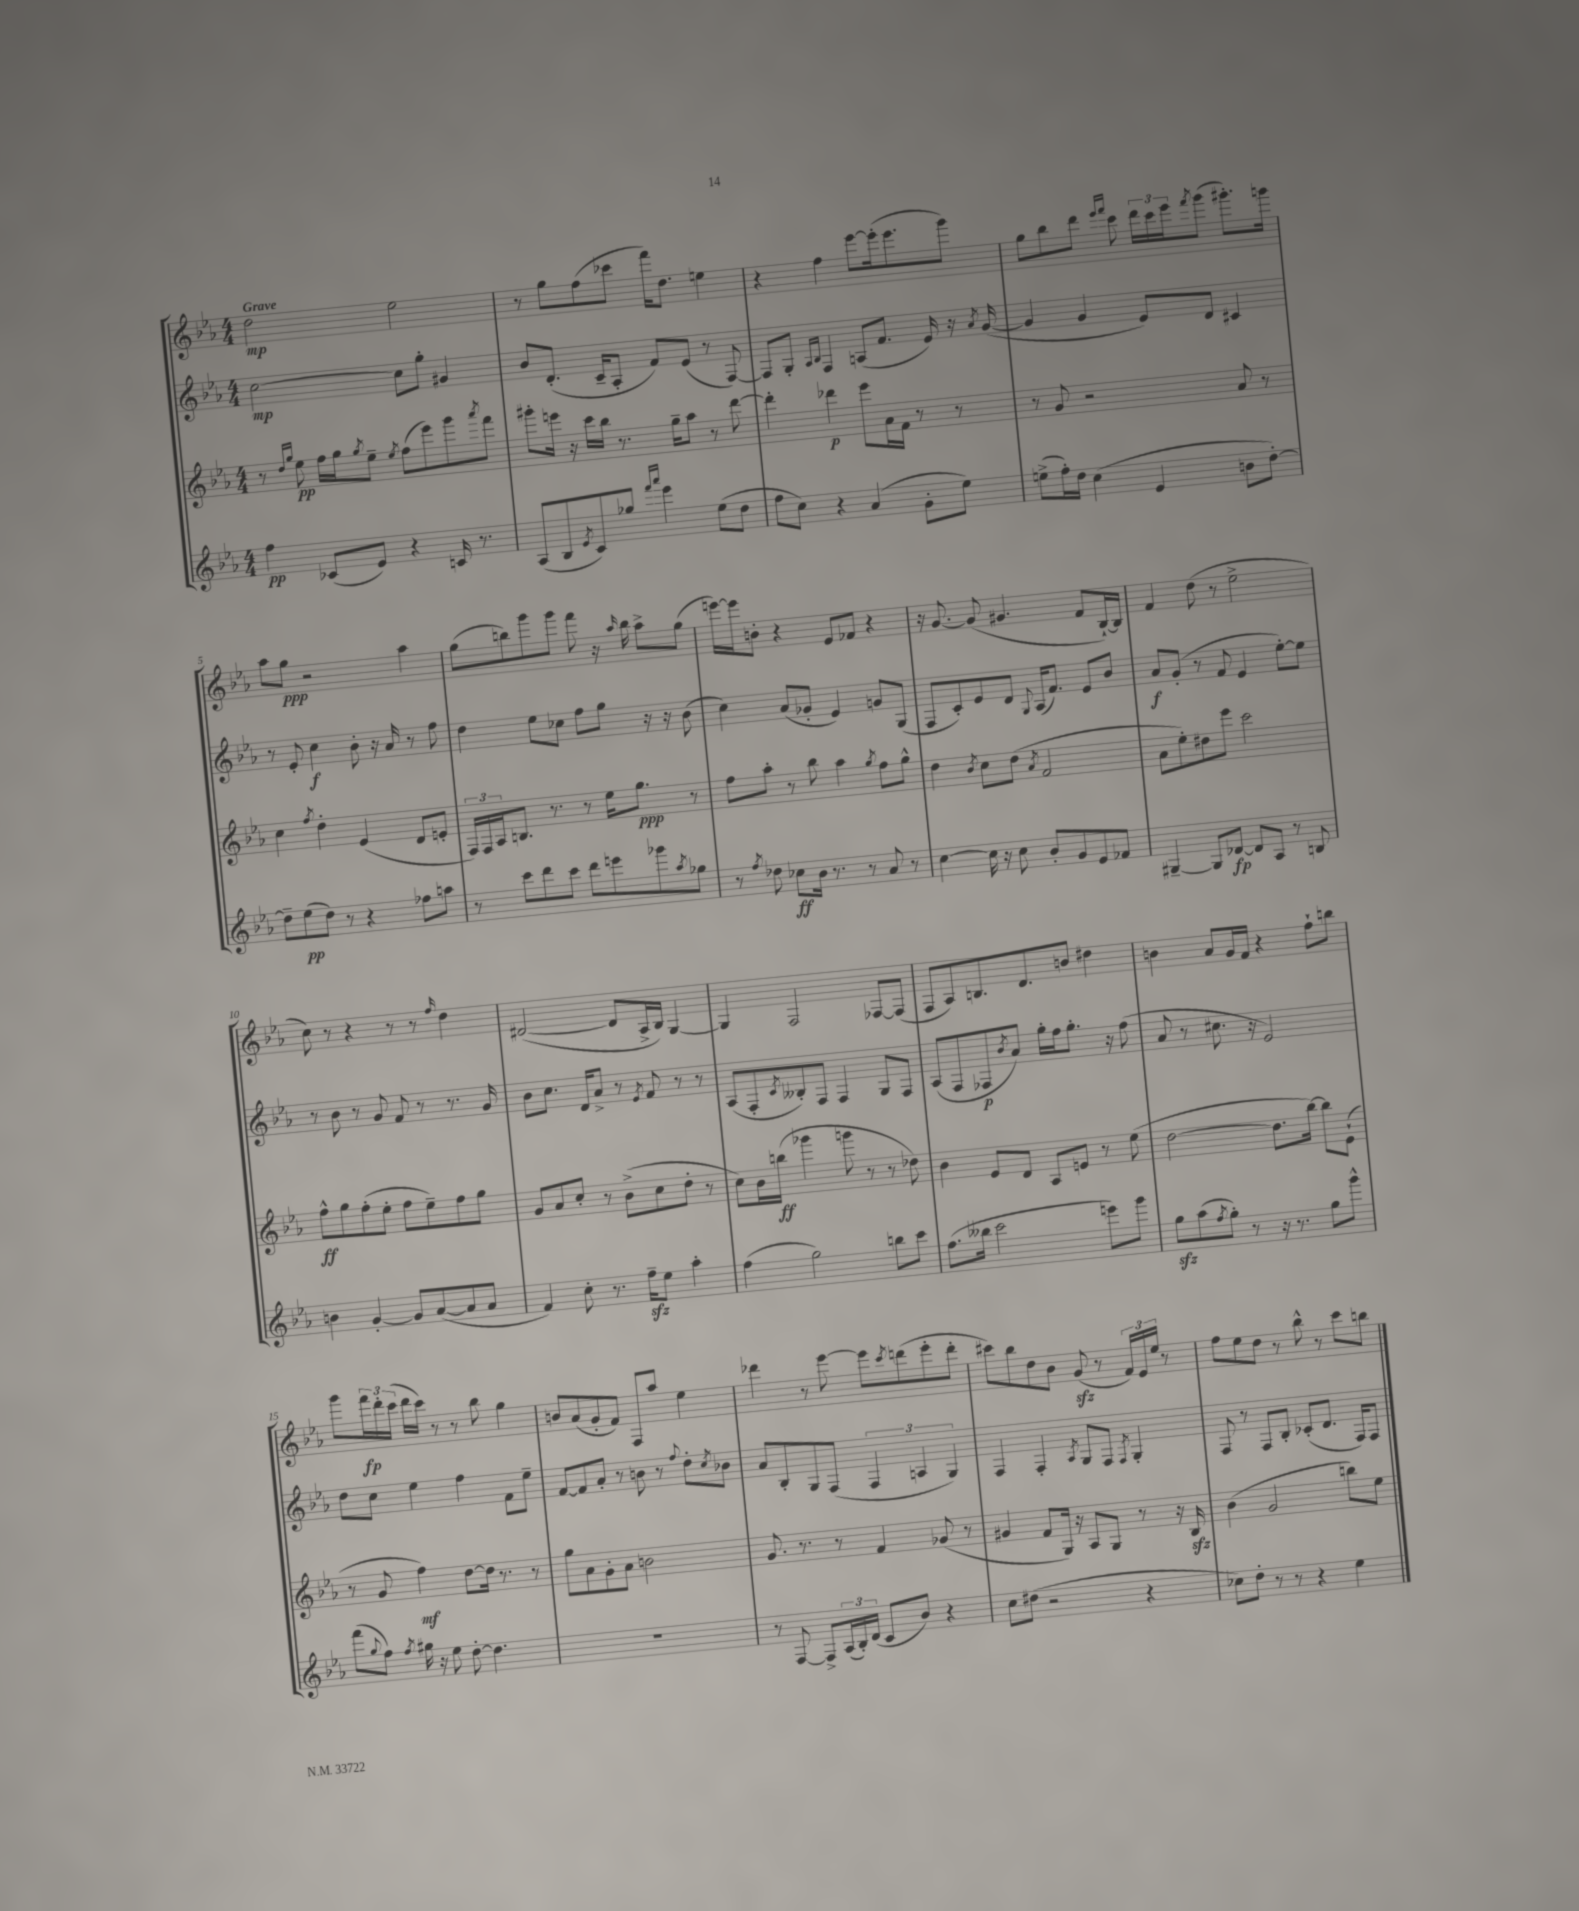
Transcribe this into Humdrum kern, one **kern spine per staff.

**kern	**dynam	**kern	**dynam	**kern	**dynam	**kern	**dynam
*part4	*part4	*part3	*part3	*part2	*part2	*part1	*part1
*staff4	*staff4	*staff3	*staff3	*staff2	*staff2	*staff1	*staff1
*clefG2	*	*clefG2	*	*clefG2	*	*clefG2	*
*k[b-e-a-]	*	*k[b-e-a-]	*	*k[b-e-a-]	*	*k[b-e-a-]	*
*M4/4	*	*M4/4	*	*M4/4	*	*M4/4	*
=1	=1	=1	=1	=1	=1	=1	=1
!	!	!	!	!	!	!LO:TX:a:B:t=Grave	!
4ff\	pp	8r	.	[2cc\	mp	2dd\	mp
.	.	16qqdd/LL	.	.	.	.	.
.	.	16qqgg/JJ	.	.	.	.	.
.	.	8ee-\	pp	.	.	.	.
(8c-X/L	.	16ff\LL	.	.	.	.	.
.	.	16gg\J	.	.	.	.	.
.	.	8qgg/	.	.	.	.	.
8e-/J)	.	8ee-~\J	.	.	.	.	.
.	.	8qee-/	.	.	.	.	.
4r	.	(8ff\L	.	8cc\L]	.	2ee-\	.
.	.	8eee-\)	.	8gg'\J	.	.	.
16cn/	.	8ggg\	.	4g#X/	.	.	.
8.r	.	.	.	.	.	.	.
.	.	8qaaa-/	.	.	.	.	.
.	.	8fff\J	.	.	.	.	.
=2	=2	=2	=2	=2	=2	=2	=2
(8A-/L	.	8ggg#X'\L	.	8b-/L	.	8r	.
8B-/	.	16eeen\Jk	.	(8.d'/J	.	8gg\L	.
.	.	16r	.	.	.	.	.
8qe-/	.	.	.	.	.	.	.
8c/)	.	16ccc\LL	.	.	.	(8ff\	.
.	.	16bb-\JJ	.	16c~/KL	.	.	.
8gg-X/J	.	8.r	.	8A-'/J	.	8ccc-X\J	.
16qqfff/LL	.	.	.	.	.	.	.
16qqaaa-/JJ	.	.	.	.	.	.	.
4eee-\	.	.	.	8f/L)	.	16fff\KL)	.
.	.	16gg~\KL	.	.	.	8.dd\J	.
.	.	8aa-\J	.	(8e-/J	.	.	.
(8ee-\L	.	8r	.	8r	.	4een\	.
8dd\J	.	[8ddd\	.	[8F/)	.	.	.
=3	=3	=3	=3	=3	=3	=3	=3
8ff\L	.	4ddd'\]	.	8F/L]	.	4r	.
8cc\J)	.	.	.	8G'/J	.	.	.
.	.	.	.	16qqA-/LL	.	.	.
.	.	.	.	16qqB-/JJ	.	.	.
4r	.	4ddd-X\	p	4F/	.	4ff\	.
(4a-/	.	8eee-\L	.	(8An/L	.	[8eee-\L	.
.	.	16a-\L	.	8.f/J	.	(16eee-'\k]	.
.	.	16f\JJ	.	.	.	8.eee-\	.
8g'\L	.	8r	.	.	.	.	.
.	.	.	.	16e-/)	.	.	.
8ee-\J)	.	8r	.	16r	.	8ggg\J)	.
.	.	.	.	8qa-/	.	.	.
.	.	.	.	([16g/	.	.	.
=4	=4	=4	=4	=4	=4	=4	=4
(8een^\L	.	8r	.	4g/]	.	8gg\L	.
16ff'\L)	.	8g/	.	.	.	8bb-\	.
16dd\JJ	.	.	.	.	.	.	.
(4cc\	.	2r	.	4g/	.	8ddd\J	.
.	.	.	.	.	.	16qqeee-/LL	.
.	.	.	.	.	.	16qqfff/JJ	.
.	.	.	.	.	.	8ccc\	.
4e-/	.	.	.	8e-/L)	.	24ddd\LL	.
.	.	.	.	.	.	24ccc\	.
.	.	.	.	.	.	24eee-\J	.
.	.	.	.	.	.	8qfff/	.
.	.	.	.	8d/J	.	(8ggg\J	.
8bn\L	.	8a-/	.	4c#X/	.	8.ggg#X'\L)	.
[8dd'\J)	.	8r	.	.	.	.	.
.	.	.	.	.	.	16gggn\Jk	.
!!LO:LB:g=z
=5	=5	=5	=5	=5	=5	=5	=5
8dd~\L]	.	4cc\	.	8r	.	8aa-\L	.
(8ee-\	pp	.	.	8e-'/	.	8gg\J	ppp
.	.	8qff/	.	.	.	.	.
8dd\J)	.	4dd'\	.	4cc\	f	2r	.
8r	.	.	.	.	.	.	.
4r	.	(4e-/	.	8b-'\	.	.	.
.	.	.	.	16r	.	.	.
.	.	.	.	16a-/	.	.	.
8ff-X\L	.	8d/L	.	8r	.	4aa-\	.
8aan\J	.	8en'/J	.	8ff\	.	.	.
=6	=6	=6	=6	=6	=6	=6	=6
8r	.	24F/LL)	.	4dd\	.	(8gg\L	.
.	.	24F/	.	.	.	.	.
.	.	24A-/J	.	.	.	.	.
8ccc\L	.	8.Bn/J	.	.	.	8bbn\)	.
8ddd\	.	.	.	8ee-\L	.	8ggg\	.
.	.	8.r	.	.	.	.	.
8ccc\J	.	.	.	8cc-X\J	.	8ggg\J	.
8ddd\L	.	8r	.	8ff\L	.	8fff\	.
8eeen\	.	16ee-\KL	.	8gg\J	.	16r	.
.	.	.	.	.	.	16qqaa-/	.
.	.	8.gg\J	ppp	.	.	16bb\	.
8ggg-X\	.	.	.	16r	.	8aa-^\L	.
.	.	.	.	16r	.	.	.
8qaa-/	.	.	.	.	.	.	.
8gg-X\J	.	8r	.	(8b-\	.	(8gg\J	.
=7	=7	=7	=7	=7	=7	=7	=7
8r	.	8ff\L	.	4cc\)	.	[16eeen\LL)	.
.	.	.	.	.	.	16eee\J]	.
8qff/	.	.	.	.	.	.	.
8dd-X\	.	8aa-'\J	.	.	.	8bn'\J	.
8cc-X\L	ff	8r	.	(8a-/L	.	4r	.
16b-\Jk	.	8bb-\	.	8g-X'/J	.	.	.
8.r	.	.	.	.	.	.	.
.	.	4aa-\	.	4e-/)	.	8e-/L	.
8r	.	.	.	.	.	8f-X/J	.
.	.	8qgg/	.	.	.	.	.
8a-/	.	8ff\L	.	8gn/L	.	4r	.
8r	.	8gg^^\J	.	(8G/J	.	.	.
=8	=8	=8	=8	=8	=8	=8	=8
[4cc\	.	4dd\	.	8F/L	.	16r	.
.	.	.	.	.	.	[8.g/	.
.	.	.	.	8c'/)	.	.	.
.	.	8qb-/	.	.	.	.	.
16cc\]	.	8cc\L	.	8e-/	.	(8g/]	.
16r	.	.	.	.	.	.	.
8cc\	.	(8dd\J	.	8d/J	.	4.g#X/	.
.	.	8qa-/	.	8qqG/	.	.	.
8b-'/L	.	2f/	.	(16A-/KL	.	.	.
.	.	.	.	8.f/J)	.	.	.
8g/	.	.	.	.	.	.	.
8e-/	.	.	.	8e-/L	.	8f/L	.
8f-X/J	.	.	.	8b-/J	.	[16B-`/L)	.
.	.	.	.	.	.	16B-/JJ]	.
=9	=9	=9	=9	=9	=9	=9	=9
[4G#X~/	.	8a-\L	.	8a-/L	f	4f/	.
.	.	8ee-'\)	.	(8g'/J	.	.	.
8G#/L]	.	8dd#X\	.	8r	.	(8dd\	.
[8d-X/J	fp	8eee-\J	.	8f/	.	8r	.
8d-/L]	.	2ccc\	.	4e-/	.	2ee-^\	.
8A-/J	.	.	.	.	.	.	.
8r	.	.	.	[8ee-'\L)	.	.	.
8Bn/	.	.	.	8ee-\J]	.	.	.
!!LO:LB:g=z
=10	=10	=10	=10	=10	=10	=10	=10
4bn\	.	8ff^^\L	ff	8r	.	8cc\)	.
.	.	8gg\	.	8b-\	.	8r	.
[4g'/	.	(8ff'\	.	8r	.	4r	.
.	.	8ee-'\J	.	8g/	.	.	.
8g/L]	.	8ff\L	.	8f/	.	8r	.
([8a-/	.	8ee-~\)	.	8r	.	8r	.
.	.	.	.	.	.	16qqff/	.
8a-/]	.	8ff\	.	8.r	.	4dd\	.
8a-/J	.	8gg\J	.	.	.	.	.
.	.	.	.	16g/	.	.	.
=11	=11	=11	=11	=11	=11	=11	=11
4f/)	.	8g/L	.	8b-\L	.	([2d#X/	.
.	.	8a-/	.	8.cc\J	.	.	.
8cc'\	.	8cc'/J	.	.	.	.	.
.	.	.	.	16d/KL	.	.	.
8.r	.	8r	.	8a-^/J	.	.	.
.	.	(8b-^\L	.	8r	.	8d#/L]	.
16ffzz~\KL	.	.	.	.	.	.	.
.	.	.	.	8qe-/	.	.	.
8ee-\J	.	8cc\	.	8f/	.	16A-^/L	.
.	.	.	.	.	.	16B-/JJ)	.
4aa-'\	.	8dd'\J	.	8r	.	[4G/	.
.	.	8r	.	8r	.	.	.
=12	=12	=12	=12	=12	=12	=12	=12
(4ff\	.	8cc\L)	.	(8A-/L	.	4G/]	.
.	.	16b-\L	.	8F'/	.	.	.
.	.	(16bbn\JJ	ff	.	.	.	.
.	.	.	.	8qc/	.	.	.
2gg\)	.	4ggg-X\	.	8B--X'/)	.	2F/	.
.	.	.	.	8F/J	.	.	.
.	.	8gggn\	.	4F/	.	.	.
.	.	8r	.	.	.	.	.
8bbn\L	.	8r	.	8G/L	.	[8F-X/L	.
8ccc\J	.	8dd-X\)	.	8F/J	.	(8F-/J]	.
=13	=13	=13	=13	=13	=13	=13	=13
(8.ff\L	.	4b-\	.	(8A-/L	.	8F/L	.
.	.	.	.	8F/	.	8A-/)	.
16bb--X\Jk	.	.	.	.	.	.	.
2ccc\	.	8e-/L	.	8F-X/	p	8.Bn/	.
.	.	.	.	8qb-/	.	.	.
.	.	8d/J	.	8a-/J)	.	.	.
.	.	.	.	.	.	8.d/	.
.	.	8A-/L	.	16gg'\LL	.	.	.
.	.	.	.	16ff\J	.	.	.
.	.	8en/J	.	8.gg'\J	.	8bn/J	.
8eeen\L)	.	8r	.	.	.	4dd#X\	.
.	.	.	.	16r	.	.	.
8ggg\J	.	(8ee-\	.	(8ff\	.	.	.
=14	=14	=14	=14	=14	=14	=14	=14
8ggzz\L	.	[2dd\	.	8a-/	.	4bn\	.
(8aa-\	.	.	.	8r	.	.	.
8qff/	.	.	.	.	.	.	.
8gg'\J)	.	.	.	8.cc#X\	.	8a-/L	.
8r	.	.	.	.	.	16g/L	.
.	.	.	.	16r	.	16f/JJ	.
16r	.	8.dd\L]	.	2e-/)	.	4r	.
8.r	.	.	.	.	.	.	.
.	.	[16bb-\Jk)	.	.	.	.	.
8gg\L	.	8bb-\L]	.	.	.	8ff`\L	.
8ggg^^\J	.	(8e-`\J	.	.	.	8bbn\J	.
!!LO:LB:g=z
=15	=15	=15	=15	=15	=15	=15	=15
(8fff\L	.	8r	.	8dd\L	.	8ggg\L	.
8qqgg/	.	.	.	.	.	.	.
8ff\J)	.	8g/	.	8cc\J	.	24fff\L	fp
.	.	.	.	.	.	24ddd'\	.
.	.	.	.	.	.	(24ccc\JJ	.
8qff/	.	.	.	.	.	.	.
16gg#X\	.	4ff\)	mf	4ee-\	.	16ddd\LL	.
16r	.	.	.	.	.	16ccc\JJ)	.
8ee-\	.	.	.	.	.	8r	.
[8dd'\	.	[8dd\L	.	4ff\	.	8r	.
4.dd\]	.	16dd\Jk]	.	.	.	8bb-\	.
.	.	8.r	.	.	.	.	.
.	.	.	.	8f\L	.	4gg\	.
.	.	8r	.	8ee-~\J	.	.	.
=16	=16	=16	=16	=16	=16	=16	=16
1r	.	8gg\L	.	[8f/L	.	8bn/L	.
.	.	8a-\	.	8f/]	.	(8a-/	.
.	.	8g'\	.	8a-'/J	.	8g'/	.
.	.	8a-\J	.	8r	.	8f/J)	.
.	.	2bn\	.	8bn\	.	8F/L	.
.	.	.	.	8r	.	8aa-/J	.
.	.	.	.	8qqff/	.	.	.
.	.	.	.	8dd'\L	.	4ee-\	.
.	.	.	.	8qcc/	.	.	.
.	.	.	.	8b-X\J	.	.	.
=17	=17	=17	=17	=17	=17	=17	=17
8r	.	8.g/	.	8a-/L	.	4ddd-X\	.
[8F/	.	.	.	8B-'/	.	.	.
.	.	8.r	.	.	.	.	.
8F^/L]	.	.	.	8G/	.	8r	.
(24A-/L	.	8r	.	(8F/J	.	[8eee-\	.
24B-'/)	.	.	.	.	.	.	.
(24d/JJ	.	.	.	.	.	.	.
8c/L	.	4f/	.	6F/	.	8eee-\L]	.
.	.	.	.	.	.	8qccc/	.
8b-/J)	.	.	.	.	.	(8dddn\	.
.	.	.	.	6An/	.	.	.
4r	.	(8g-X/	.	.	.	8eee-'\	.
.	.	.	.	6G/)	.	.	.
.	.	8r	.	.	.	8ddd'\J	.
=18	=18	=18	=18	=18	=18	=18	=18
8cc\L	.	4g#X/	.	4F/	.	8ccc#X\L)	.
(8dd#X\J	.	.	.	.	.	8bb-\	.
2r	.	8f/L	.	4F'/	.	8dd\	.
.	.	16G/Jk)	.	.	.	8b-\J	.
.	.	16r	.	.	.	.	.
.	.	.	.	8qA-/	.	.	.
.	.	8A-/L	.	8G/L	.	(8gzz/	.
.	.	8G/J	.	8F/J	.	8r	.
.	.	.	.	8qF/	.	.	.
4r	.	8r	.	4G'/	.	24f/LL)	.
.	.	.	.	.	.	24e-/	.
.	.	.	.	.	.	24ee-/JJ	.
.	.	16r	.	.	.	8r	.
.	.	16B-zz/	.	.	.	.	.
=19	=19	=19	=19	=19	=19	=19	=19
8cc-X\L)	.	(4b-\	.	8F/	.	8ff\L	.
8dd'\J	.	.	.	8r	.	8ee-\	.
8r	.	2g/	.	8F/L	.	8dd\J	.
8r	.	.	.	8B-'/J	.	8r	.
4r	.	.	.	(8c-X'/L	.	8bb-^^\	.
.	.	.	.	8.d/J	.	8r	.
4ee-\	.	8bbn\L)	.	.	.	8ccc\L	.
.	.	.	.	16F/KL)	.	.	.
.	.	8ee-\J	.	8F/J	.	8bbn\J	.
==	==	==	==	==	==	==	==
*-	*-	*-	*-	*-	*-	*-	*-
